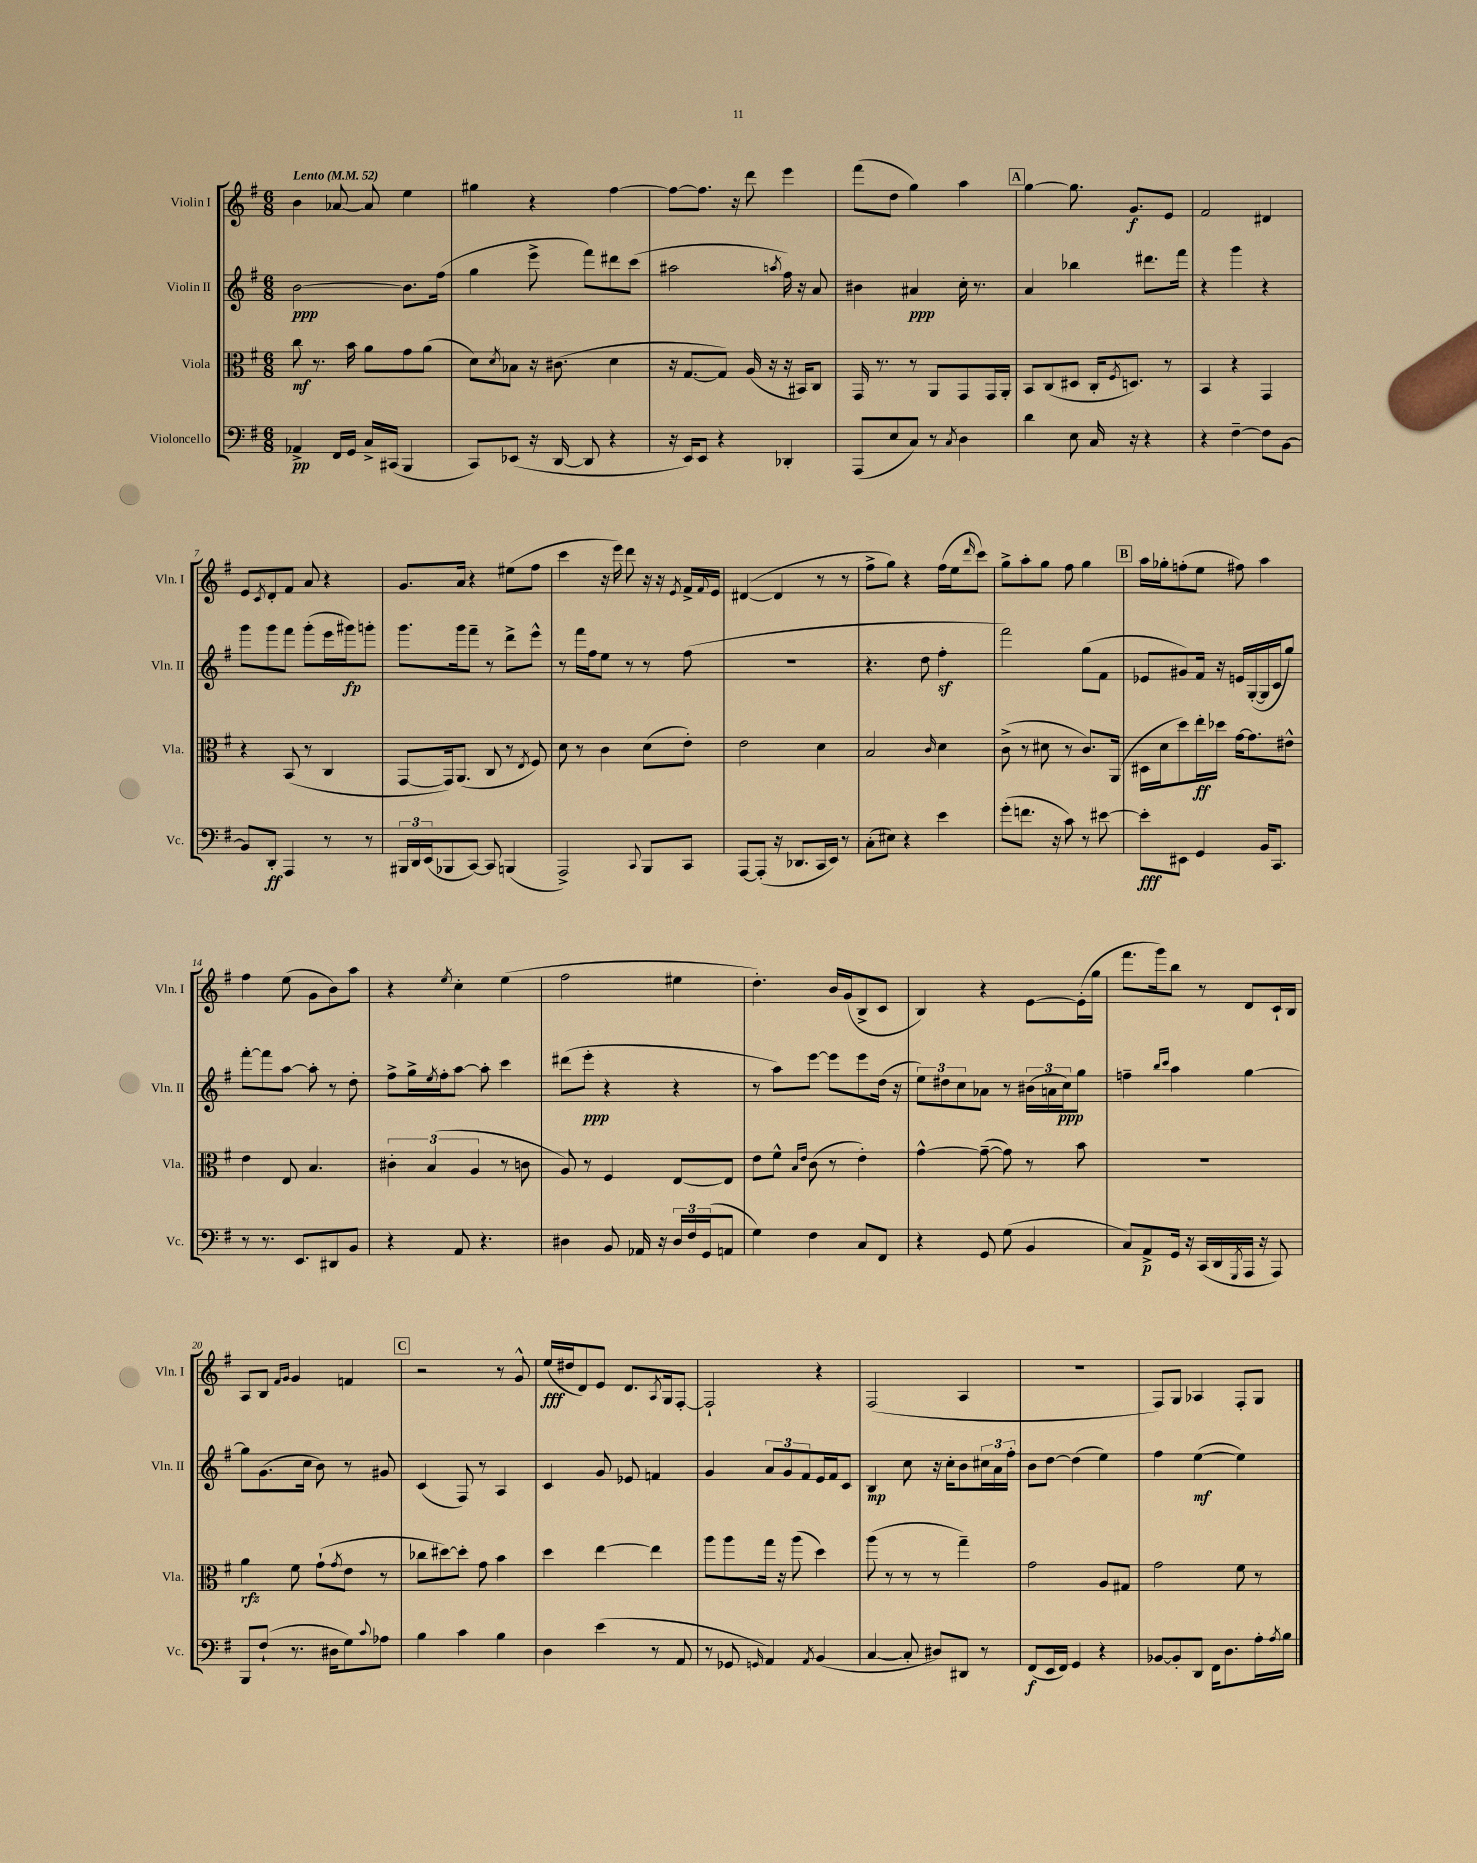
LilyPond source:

<<
\new StaffGroup <<
\new Staff = "s0" \with { instrumentName = "Violin I" shortInstrumentName = "Vln. I" } {
    \clef treble \key g \major \numericTimeSignature \time 6/8 \tempo "Lento" 4 = 52
    b'4 aes'8~ aes'8 e''4 |
    gis''4 r4 fis''4~ |
    fis''8~ fis''8. r16 d'''8 e'''4 |
    fis'''8( d''8 g''4) a''4 |
    \mark \markup { \box "A" } g''4~ g''8. g'8.\f e'8 |
    fis'2 dis'4 |
    e'8 \acciaccatura { c'8 } d'8-. fis'8 a'8 r4 |
    g'8. a'16 r4 eis''8( fis''8 |
    c'''4 r16 e'''16) d'''8 r16 r16 \acciaccatura { e'8 } fis'16-> \appoggiatura { fis'8 } e'16 |
    dis'4~( dis'4 r8 r8 |
    fis''8-> g''8) r4 fis''16( e''16 \grace { d'''16 } c'''8) |
    g''8-> a''8-. g''8 fis''8 g''4 |
    \mark \markup { \box "B" } a''16 ges''16-. f''8-.( e''8 fis''8) a''4 |
    fis''4 e''8( g'8 b'8) a''8 |
    r4 \acciaccatura { e''8 } c''4-. e''4( |
    fis''2 eis''4 |
    d''4.-.) b'16 g'16( b8-> c'8 |
    b4) r4 e'8~ e'16-.( g''16 |
    fis'''8. g'''16) b''8 r8 d'8 c'16-! b16 |
    a8 b8 \grace { fis'16 g'16 } g'4 f'4 |
    \mark \markup { \box "C" } r2 r8 g'8-^ |
    e''16\fff( dis''16 d'8) e'8 d'8. \acciaccatura { a8 } g16 fis8~-. |
    fis2-! r4 |
    fis2( a4 |
    R2. |
    fis8) g8 aes4 fis8-. g8 \bar "|." |
}
\new Staff = "s1" \with { instrumentName = "Violin II" shortInstrumentName = "Vln. II" } {
    \clef treble \key g \major \numericTimeSignature \time 6/8
    b'2~\ppp b'8. fis''16( |
    g''4 e'''8-> fis'''8) dis'''8 c'''8( |
    ais''2 \acciaccatura { a''8 } fis''16) r16 a'8 |
    bis'4 ais'4\ppp c''16-. r8. |
    \mark \markup { \box "A" } a'4 bes''4 dis'''8. fis'''16 |
    r4 g'''4 r4 |
    g'''8 g'''8 fis'''8 g'''8-.( e'''16 gis'''16\fp) g'''8-. |
    g'''8. g'''16 fis'''8-- r8 d'''8-> e'''8-^ |
    r8 fis'''16 fis''16 e''8 r8 r8 fis''8( |
    R2. |
    r4. d''8 fis''4-.\sf |
    fis'''2) g''8( fis'8 |
    \mark \markup { \box "B" } ees'8 gis'8) fis'16 r16 e'16 g16~-.( g16 c'16 g''8) |
    fis'''8~-. fis'''8 a''8~ a''8-. r8 d''8-. |
    fis''8-> g''16-> \acciaccatura { e''8 } fis''16-. a''8~ a''8-. c'''4 |
    dis'''8( e'''8-.\ppp r4 r4 |
    r8 a''8) e'''8~ e'''8 e'''8 d''16( r16 |
    \tuplet 3/2 { e''8) dis''8 c''8 } aes'8 r8 \tuplet 3/2 { bis'16( a'16 c''16\ppp) } g''8 |
    f''4-- \grace { b''16 c'''16 } a''4 g''4~ |
    g''8 g'8.( c''16 b'8) r8 gis'8 |
    \mark \markup { \box "C" } c'4( fis8) r8 a4 |
    c'4 g'8 ees'8 f'4 |
    g'4 \tuplet 3/2 { a'8 g'8 fis'8 } e'16 fis'16 c'8 |
    b4\mp c''8 r16 c''16-. b'8 \tuplet 3/2 { cis''16 a'16 fis''16-. } |
    b'8 d''8~ d''4( e''4) |
    fis''4 e''4~\mf( e''4) \bar "|." |
}
\new Staff = "s2" \with { instrumentName = "Viola" shortInstrumentName = "Vla." } {
    \clef alto \key g \major \numericTimeSignature \time 6/8
    c''8\mf r8. b'16 a'8 g'8 a'8( |
    d'8) \acciaccatura { d'8 } bes8 r16 cis'8.( d'4 |
    r16 g8.~ g8) a16( r16 r16 bis,16) c8 |
    g,16 r8. r8 a,8 g,8 g,16 a,16-. |
    \mark \markup { \box "A" } b,8 c8( dis8 c16-. \acciaccatura { fis8 } d8.) r8 |
    b,4 r4 g,4 |
    r4 b,8( r8 c4 |
    g,8~ g,16) a,8.( c8 r8 \acciaccatura { e8 } fis8) |
    d'8 r8 c'4 d'8( e'8-.) |
    e'2 d'4 |
    b2 \grace { c'16 } d'4 |
    c'8->( r8 dis'8 r8 c'8.) a,16( |
    \mark \markup { \box "B" } dis16 d'16 d''8) e''16-.\ff des''16 g'16~ g'8. eis'8-^ |
    e'4 e8 b4. |
    \tuplet 3/2 { cis'4-. b4( a4 } r8 c'8 |
    a8) r8 fis4 e8~ e8 |
    e'8 fis'8-^ \grace { b16 e'16 } c'8( r8 e'4-.) |
    g'4~-^ g'8~--( g'8) r8 b'8 |
    R2. |
    a'4\rfz fis'8 g'8-!( \acciaccatura { g'8 } e'8 r8 |
    \mark \markup { \box "C" } ces''8 dis''8~) dis''8-. g'8 b'4 |
    d''4 e''4~ e''4 |
    a''8 a''8 g''16 r16 a''8( d''4) |
    a''8( r8 r8 r8 g''4--) |
    g'2 a8 gis8 |
    g'2 fis'8 r8 \bar "|." |
}
\new Staff = "s3" \with { instrumentName = "Violoncello" shortInstrumentName = "Vc." } {
    \clef bass \key g \major \numericTimeSignature \time 6/8
    aes,4->\pp fis,16 g,16 c16-> cis,16( b,,4 |
    c,8) ees,8( r16 d,16~ d,8 r4 |
    r16 e,16) e,8 r4 des,4-. |
    a,,8( e8 c8) r8 \acciaccatura { c8 } d4 |
    \mark \markup { \box "A" } d'4 e8 c16 r16 r4 |
    r4 fis4~-- fis8 b,8~ |
    b,8 d,8-.\ff a,,4 r8 r8 |
    \tuplet 3/2 { bis,,16 d,16 e,16( } bes,,8 c,8~) c,8 b,,4( |
    a,,2->) \appoggiatura { c,8 } b,,8 c,8 |
    a,,8~ a,,8-.( r16 des,8. c,16 e,16) r8 |
    c8-.( eis8) r4 e'4 |
    g'8-.( f'8. r16 c'8) r8 eis'8~ |
    \mark \markup { \box "B" } eis'8-.\fff eis,8 g,4 b,16 c,8. |
    r8 r8. e,8. dis,8 b,8 |
    r4 a,8 r4. |
    dis4 b,8 aes,16 r16 \tuplet 3/2 { dis16 fis16 g,16( } a,8 |
    g4) fis4 c8 fis,8 |
    r4 g,8 g8( b,4 |
    c8) a,8->\p g,16 r16 c,16( d,16 \acciaccatura { g,,8 } a,,16 r16 a,,8) |
    b,,8 fis8-!( r8. dis16 g8) \appoggiatura { c'8 } aes8 |
    \mark \markup { \box "C" } b4 c'4 b4 |
    d4 e'4( r8 a,8 |
    r8 ges,8 \grace { g,16 } a,4) \acciaccatura { a,8 } b,4( |
    c4~ c8-. dis8) dis,8 r8 |
    fis,8\f( e,16 fis,16) g,4 r4 |
    bes,8~ bes,8-. d,8 fis,16 d8. a16-. \acciaccatura { a8 } b16 \bar "|." |
}
>>
>>
